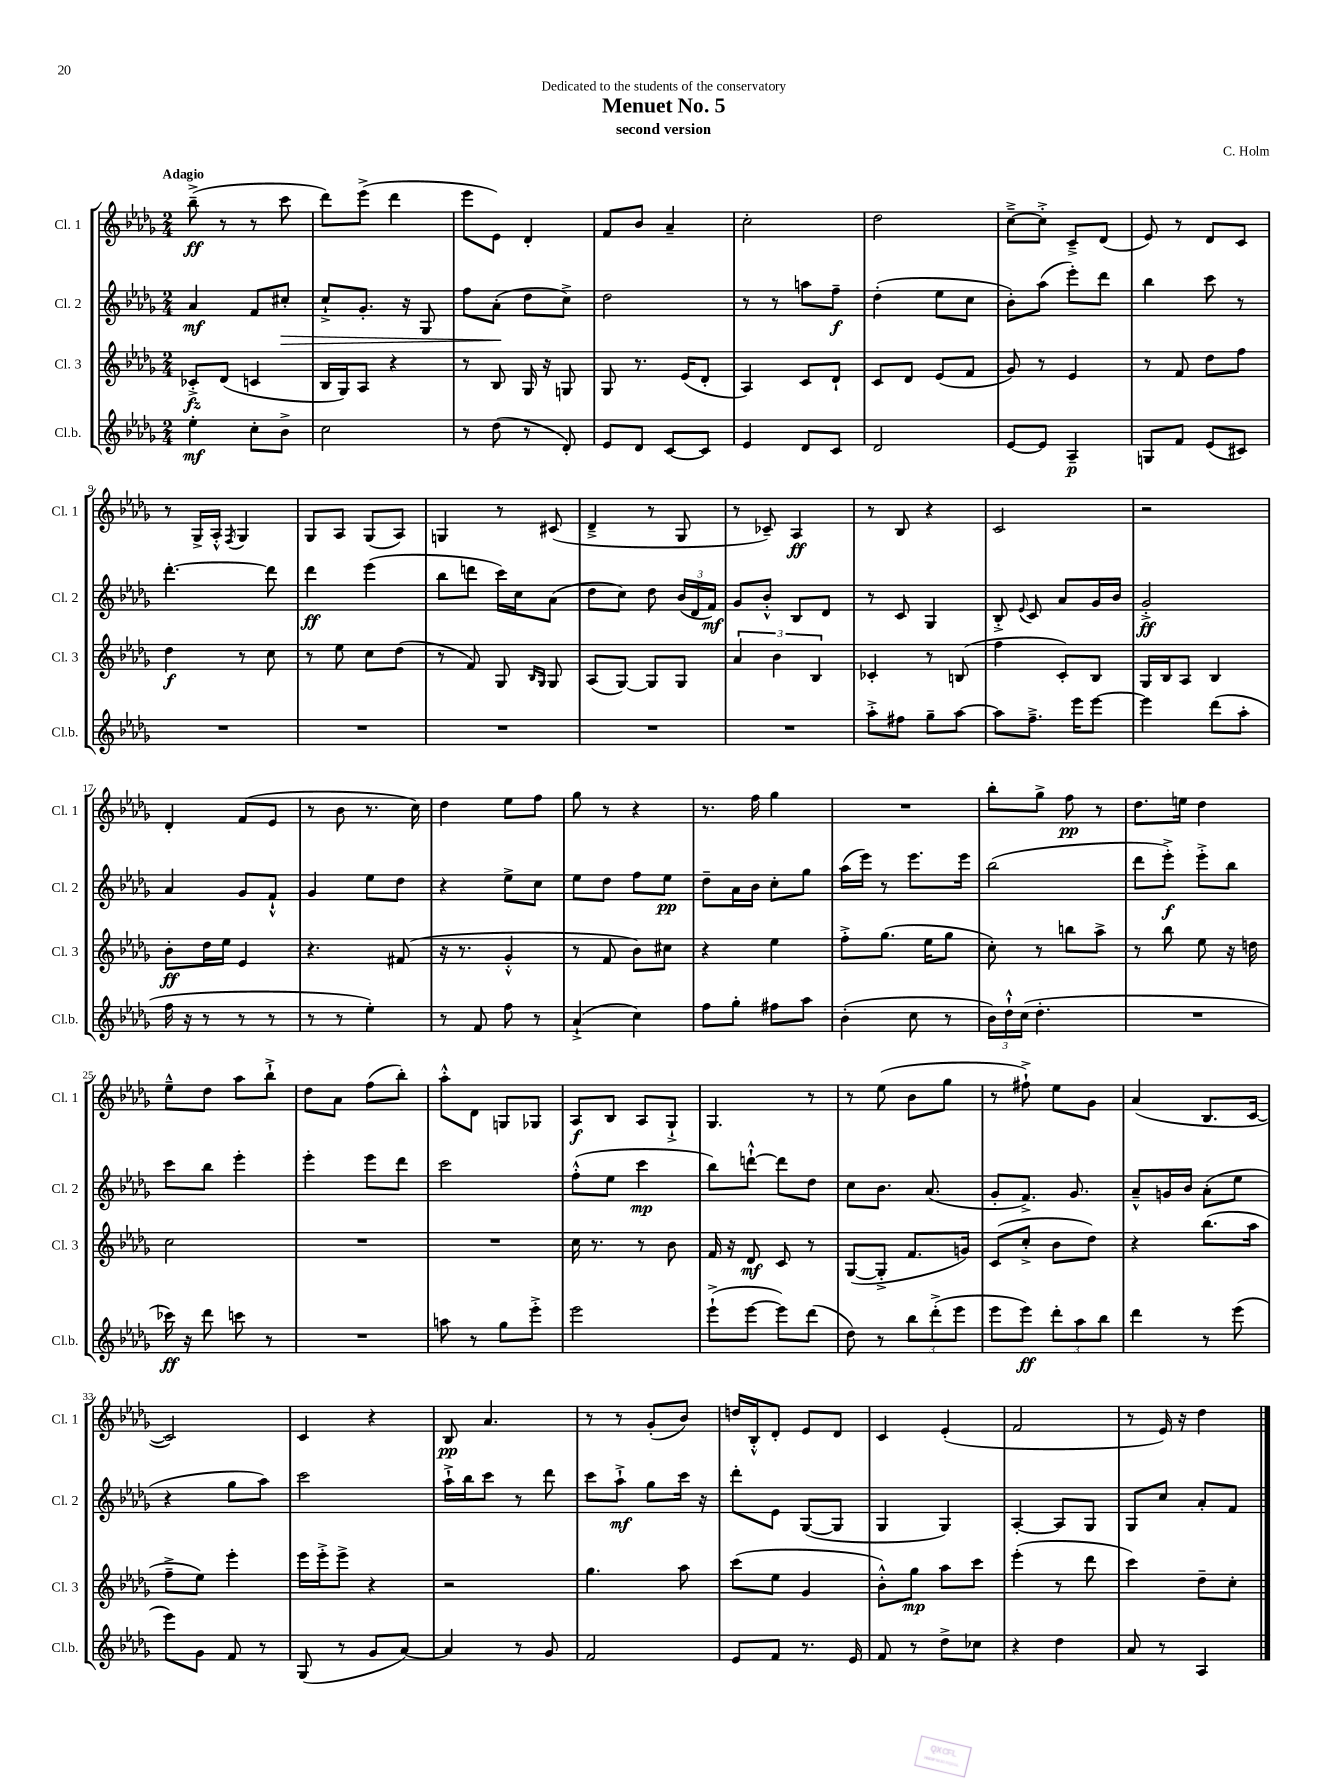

**kern	**kern	**kern	**kern
*staff4	*staff3	*staff2	*staff1
*clefG2	*clefG2	*clefG2	*clefG2
*k[b-e-a-d-g-]	*k[b-e-a-d-g-]	*k[b-e-a-d-g-]	*k[b-e-a-d-g-]
*M2/4	*M2/4	*M2/4	*M2/4
4ee-'	8c-'^	4a-	(8bb-~^
.	(8d-	.	8r
8cc'	4c	8f	8r
8b-^	.	8cc#'	8ccc
=	=	=	=
2cc	16B-	8cc`^	8ddd-)
.	16G-)	.	.
.	8A-	8.g-'	(8eee-^
.	4r	.	4ddd-
.	.	16r	.
.	.	8G-	.
=	=	=	=
8r	8r	8ff	8eee-
(8dd-	8B-	(8a-'	8e-)
8r	16G-	8dd-	4d-'
.	16r	.	.
8d-')	8G	8cc^)	.
=	=	=	=
8e-	8G-	2dd-	8f
8d-	8.r	.	8b-
[8c	.	.	4a-~
.	(16e-	.	.
8c]	8d-'	.	.
=	=	=	=
4e-	4A-)	8r	2cc'
.	.	8r	.
8d-	8c	8aa	.
8c	8d-`	8ff~	.
=	=	=	=
2d-	8c	(4dd-'	2dd-
.	8d-	.	.
.	(8e-	8ee-	.
.	8f	8cc	.
=	=	=	=
[8e-	8g-)	8b-')	[8cc~^
8e-]	8r	(8aa-	8cc'^]
4A-~	4e-	8eee-')	8c~^
.	.	8ddd-	(8d-
=	=	=	=
8G	8r	4bb-	8e-)
8f	8f	.	8r
(8e-	8dd-	8ccc	8d-
8c#)	8ff	8r	8c
=	=	=	=
2r	4dd-	[4.ddd-'	8r
.	.	.	16G-^
.	.	.	16A-'^^
.	.	.	8qF
.	8r	.	4G-
.	8cc	8ddd-]	.
=	=	=	=
2r	8r	4ddd-	8G-
.	8ee-	.	8A-
.	8cc	(4eee-	(8G-
.	(8dd-	.	8A-)
=	=	=	=
2r	8r	8bb-	4G
.	8f)	8ddd	.
.	8G-	16ccc)	8r
.	.	16cc	.
.	16qqB-	.	.
.	16qqG-	.	.
.	8G-	(8a-	(8c#
=	=	=	=
2r	(8A-	8dd-	4d-~^
.	[8G-)	8cc)	.
.	8G-]	8dd-	8r
.	8G-	(24b-	8G-
.	.	24d-	.
.	.	24f)	.
=	=	=	=
2r	6a-	8g-	8r
.	.	8b-'^^	8c-~)
.	6b-	.	.
.	.	8B-	4A-
.	6B-	.	.
.	.	8d-	.
=	=	=	=
8aa-'^	4c-'	8r	8r
8ff#	.	8c	8B-
8gg-~	8r	4G-	4r
[8aa-	(8B	.	.
=	=	=	=
8aa-]	4ff	8B-'^	2c
.	.	8qqe-	.
8.ff~^	.	8c	.
.	8c')	8a-	.
16eee-	.	.	.
[8eee-	8B-	16g-	.
.	.	16b-	.
=	=	=	=
4eee-]	16G-	2g-'^	2r
.	16B-	.	.
.	8A-	.	.
(8ddd-	4B-	.	.
8aa-'	.	.	.
=	=	=	=
16ff	8b-'	4a-	4d-'
16r	.	.	.
8r	16dd-	.	.
.	16ee-	.	.
8r	4e-	8g-	(8f
8r	.	8f`^^	8e-
=	=	=	=
8r	4.r	4g-	8r
8r	.	.	8b-
4ee-')	.	8ee-	8.r
.	(8f#	8dd-	.
.	.	.	16cc)
=	=	=	=
8r	16r	4r	4dd-
.	8.r	.	.
8f	.	.	.
8ff	4g-'^^	8ee-^	8ee-
8r	.	8cc	8ff
=	=	=	=
(4a-`^	8r	8ee-	8gg-
.	8f	8dd-	8r
4cc)	8b-)	8ff	4r
.	8cc#	8ee-	.
=	=	=	=
8ff	4r	8dd-~	8.r
8gg-'	.	16a-	.
.	.	16b-	16ff
8ff#	4ee-	8cc'	4gg-
8aa-	.	8gg-	.
=	=	=	=
(4b-'	8ff'^	(16aa-	2r
.	.	16eee-)	.
.	(8.gg-	8r	.
8cc	.	8.eee-	.
.	16ee-	.	.
8r	8gg-	.	.
.	.	16eee-	.
=	=	=	=
24b-)	8cc')	(2bb-	8bb-'
24dd-`^^	.	.	.
(24cc	.	.	.
4.dd-'	8r	.	8gg-^
.	8bb	.	8ff
.	8aa-^	.	8r
=	=	=	=
2r	8r	8ddd-	8.dd-
.	8bb-	8eee-'^)	.
.	.	.	16ee
.	8ee-	8eee-'^	4dd-
.	16r	8bb-	.
.	16dd	.	.
=	=	=	=
16ccc-)	2cc	8ccc	8ee-~^^
16r	.	.	.
8ddd-	.	8bb-	8dd-
8ccc	.	4eee-'	8aa-
8r	.	.	8bb-`^
=	=	=	=
2r	2r	4eee-'	8dd-
.	.	.	8a-
.	.	8eee-	(8ff
.	.	8ddd-	8bb-')
=	=	=	=
8aa	2r	2ccc	8aa-'^^
8r	.	.	8d-
8gg-	.	.	8G
8eee-'^	.	.	8G-
=	=	=	=
2eee-	16cc	(8ff'^^	8A-
.	8.r	.	.
.	.	8ee-	8B-
.	8r	4ccc	8A-
.	8b-	.	8G-`^
=	=	=	=
(8eee-`^	16f	8bb-)	4.G-
.	16r	.	.
[8eee-	8d-	[8ddd`^^	.
8eee-])	8c	8ddd]	.
(8ddd-	8r	8dd-	8r
=	=	=	=
8dd-)	([8G-	8cc	8r
8r	8G-'^]	8.b-	(8ee-
12bb-	8.f	.	8b-
.	.	(8.a-	.
(12ddd-'^	.	.	.
.	.	.	8gg-
12eee-	.	.	.
.	16g)	.	.
=	=	=	=
8eee-	(8c	8g-'	8r
8eee-)	8cc'^	8.f^)	8ff#`^)
12ddd-'	8b-	.	8ee-
.	.	8.g-	.
12aa-	.	.	.
.	8dd-)	.	8g-
12bb-	.	.	.
=	=	=	=
4ddd-	4r	8a-~^^	(4a-
.	.	16g	.
.	.	16b-	.
8r	(8.bb-	(8a-'	8.B-
(8eee-	.	8ee-	.
.	16aa-	.	[16c
=	=	=	=
8eee-)	8ff~^	4r	2c])
8g-	8ee-)	.	.
8f	4eee-'	8gg-	.
8r	.	8aa-)	.
=	=	=	=
(8G-	16eee-	2ccc	4c
.	16eee-'^	.	.
8r	8eee-^	.	.
8g-	4r	.	4r
[8a-)	.	.	.
=	=	=	=
4a-]	2r	16aa-`^	8B-
.	.	16bb-	.
.	.	8ccc	4.a-
8r	.	8r	.
8g-	.	8ddd-	.
=	=	=	=
2f	4.gg-	8ccc	8r
.	.	8aa-`^	8r
.	.	8gg-	(8g-'
.	8aa-	16ccc	8b-)
.	.	16r	.
=	=	=	=
8e-	(8ccc	8ddd-'	16dd
.	.	.	16B-'^^
8f	8ee-	8e-	8d-'
8.r	4g-	([8G-	8e-
.	.	8G-]	8d-
16e-	.	.	.
=	=	=	=
8f	8b-'^^)	4G-	4c
8r	8gg-	.	.
8dd-^	8aa-	4G-)	(4e-'
8cc-	8ccc	.	.
=	=	=	=
4r	(4eee-'	[4A-'	2f
4dd-	8r	8A-]	.
.	8ddd-	8G-	.
=	=	=	=
8a-	4ccc)	8G-	8r
8r	.	8cc	16e-)
.	.	.	16r
4A-	8dd-~	8a-'	4dd-
.	8cc'	8f	.
==	==	==	==
*-	*-	*-	*-
